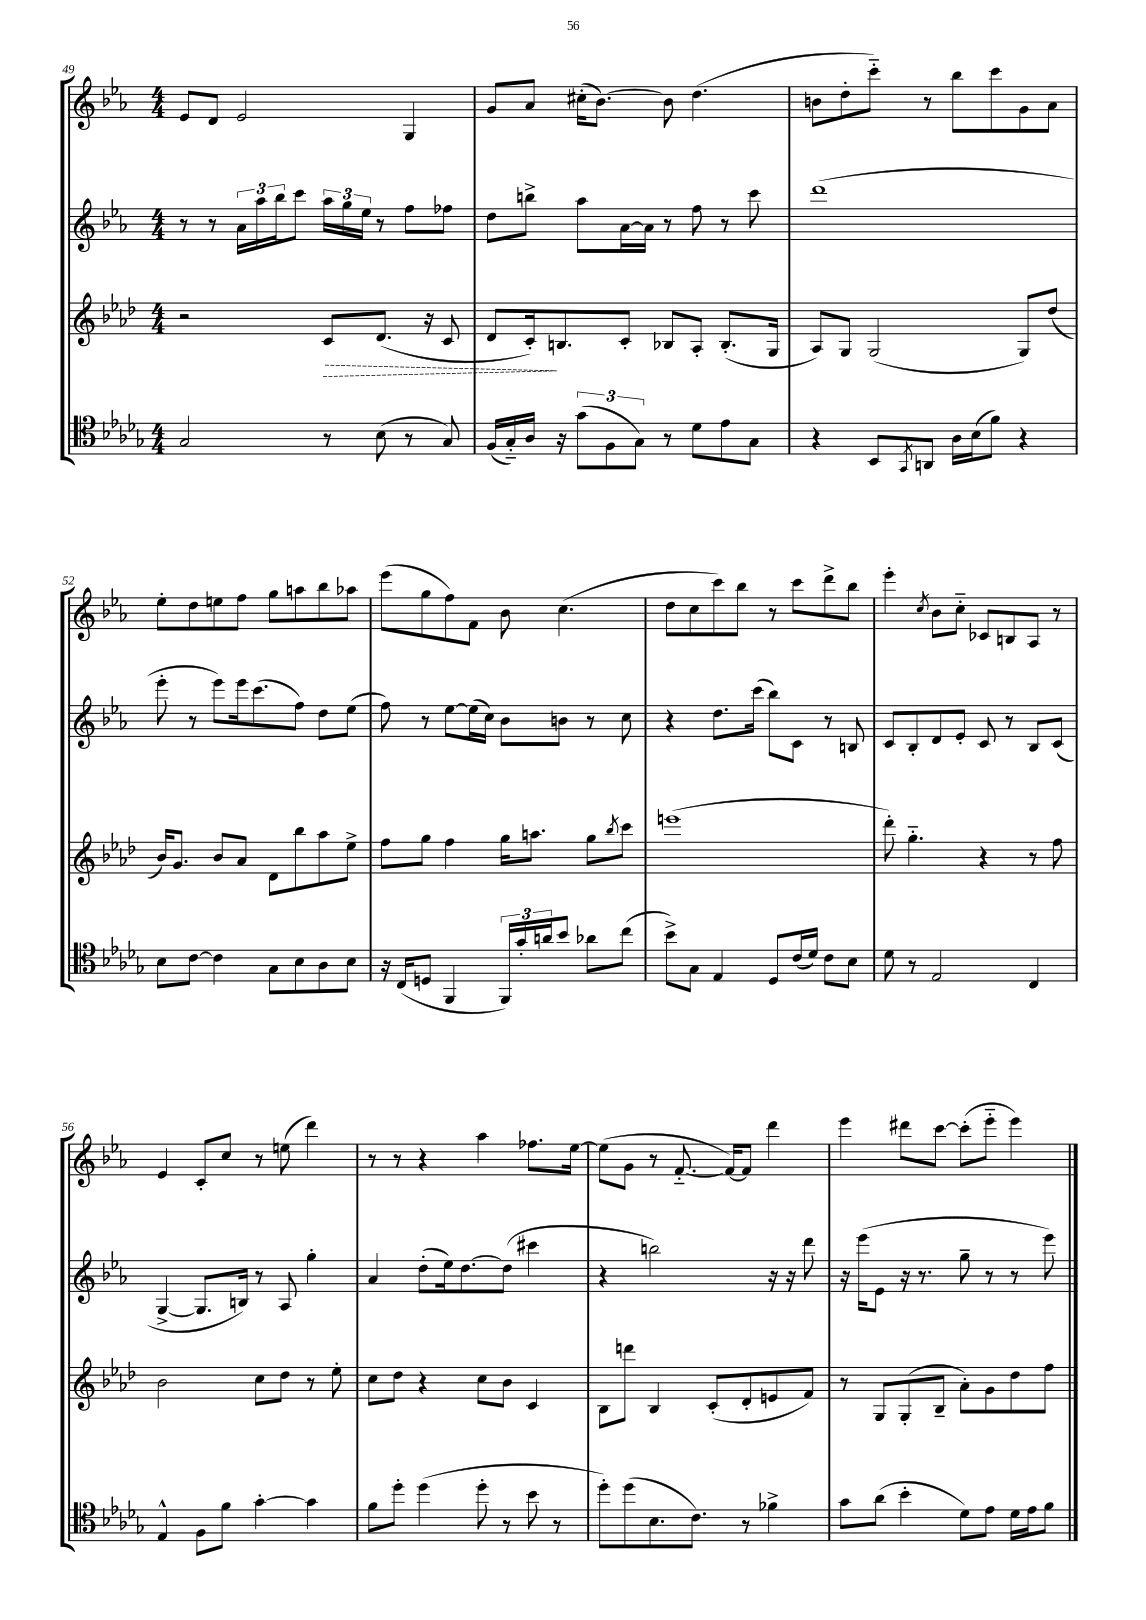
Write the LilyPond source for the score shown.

<<
\new StaffGroup <<
\new Staff = "s0" {
    \clef treble \key ees \major \numericTimeSignature \time 4/4
    ees'8 d'8 ees'2 g4 |
    g'8 aes'8 cis''16-.( bes'8.~) bes'8 d''4.( |
    b'8 d''8-. c'''8-_) r8 bes''8 c'''8 g'8 aes'8 |
    ees''8-. d''8 e''8 f''8 g''8 a''8 bes''8 aes''8 |
    ees'''8( g''8 f''8) f'8 bes'8 c''4.( |
    d''8 c''8 c'''8) bes''8 r8 c'''8 d'''8-> bes''8 |
    ees'''4-. \acciaccatura { c''8 } bes'8 c''8-_ ces'8 b8 aes8 r8 |
    ees'4 c'8-. c''8 r8 e''8( d'''4) |
    r8 r8 r4 aes''4 fes''8. ees''16~ |
    ees''8( g'8 r8 f'8.~-_ f'16~) f'8 d'''4 |
    ees'''4 dis'''8 c'''8~ c'''8-.( ees'''8-_ ees'''4) \bar "|." |
}
\new Staff = "s1" {
    \clef treble \key ees \major \numericTimeSignature \time 4/4
    r8 r8 \tuplet 3/2 { aes'16 aes''16 bes''16 } c'''8 \tuplet 3/2 { aes''16 g''16 ees''16 } r8 f''8 fes''8 |
    d''8 b''8-> aes''8 aes'16~ aes'16 r8 f''8 r8 c'''8 |
    d'''1( |
    ees'''8-. r8 ees'''8) ees'''16 c'''8.( f''8) d''8 ees''8( |
    f''8) r8 ees''8~ ees''16( c''16) bes'8 b'8 r8 c''8 |
    r4 d''8. c'''16( bes''8) c'8 r8 b8 |
    c'8 bes8-. d'8 ees'8-. c'8 r8 bes8 c'8( |
    g4~-> g8. b16) r8 aes8 g''4-. |
    aes'4 d''8-.( ees''16) d''8.~ d''8( cis'''4 |
    r4 b''2) r16 r16 d'''8 |
    r16 ees'''16( ees'8 r16 r8. g''8-- r8 r8 ees'''8) \bar "|." |
}
\new Staff = "s2" {
    \clef treble \key aes \major \numericTimeSignature \time 4/4
    r2 \once \override Hairpin.style = #'dashed-line c'8\> des'8.( r16 c'8 |
    des'8 c'16-.\!) b8. c'8-. bes8 aes8-. bes8.-.( g16 |
    aes8) g8 g2( g8) des''8( |
    bes'16) g'8. bes'8 aes'8 des'8 bes''8 aes''8 ees''8-> |
    f''8 g''8 f''4 g''16 a''8. g''8 \acciaccatura { bes''8 } c'''8 |
    e'''1( |
    des'''8-.) g''4.-_ r4 r8 f''8 |
    bes'2 c''8 des''8 r8 ees''8-. |
    c''8 des''8 r4 c''8 bes'8 c'4 |
    bes8 d'''8 bes4 c'8-.( des'8-. e'8 f'8) |
    r8 g8 g8-.( bes8-- aes'8-.) g'8 des''8 f''8 \bar "|." |
}
\new Staff = "s3" {
    \clef tenor \key des \major \numericTimeSignature \time 4/4
    ges2 r8 bes8( r8 ges8) |
    f16( ges16-_) aes16 r16 \tuplet 3/2 { ges'8( f8 ges8) } r8 des'8 ees'8 ges8 |
    r4 bes,8 \acciaccatura { ges,8 } a,8 aes16 bes16( f'8) r4 |
    bes8 c'8~ c'4 ges8 bes8 aes8 bes8 |
    r16 c16( d8 f,4 \tuplet 3/2 { f,16) ges'16-. a'16 } bes'8 aes'8 c''8( |
    bes'8->) ges8 ees4 des8 c'16( des'16) c'8 bes8 |
    des'8 r8 ees2 c4 |
    ees4-^ f8 f'8 ges'4~-. ges'4 |
    f'8 des''8-. des''4( des''8-. r8 bes'8 r8 |
    des''8-.) des''8( bes8. c'8.) r8 fes'4-> |
    ges'8 aes'8( bes'4-. des'8) ees'8 des'16 ees'16 f'8 \bar "|." |
}
>>
>>
\layout { \context { \Score currentBarNumber = #49 } }
